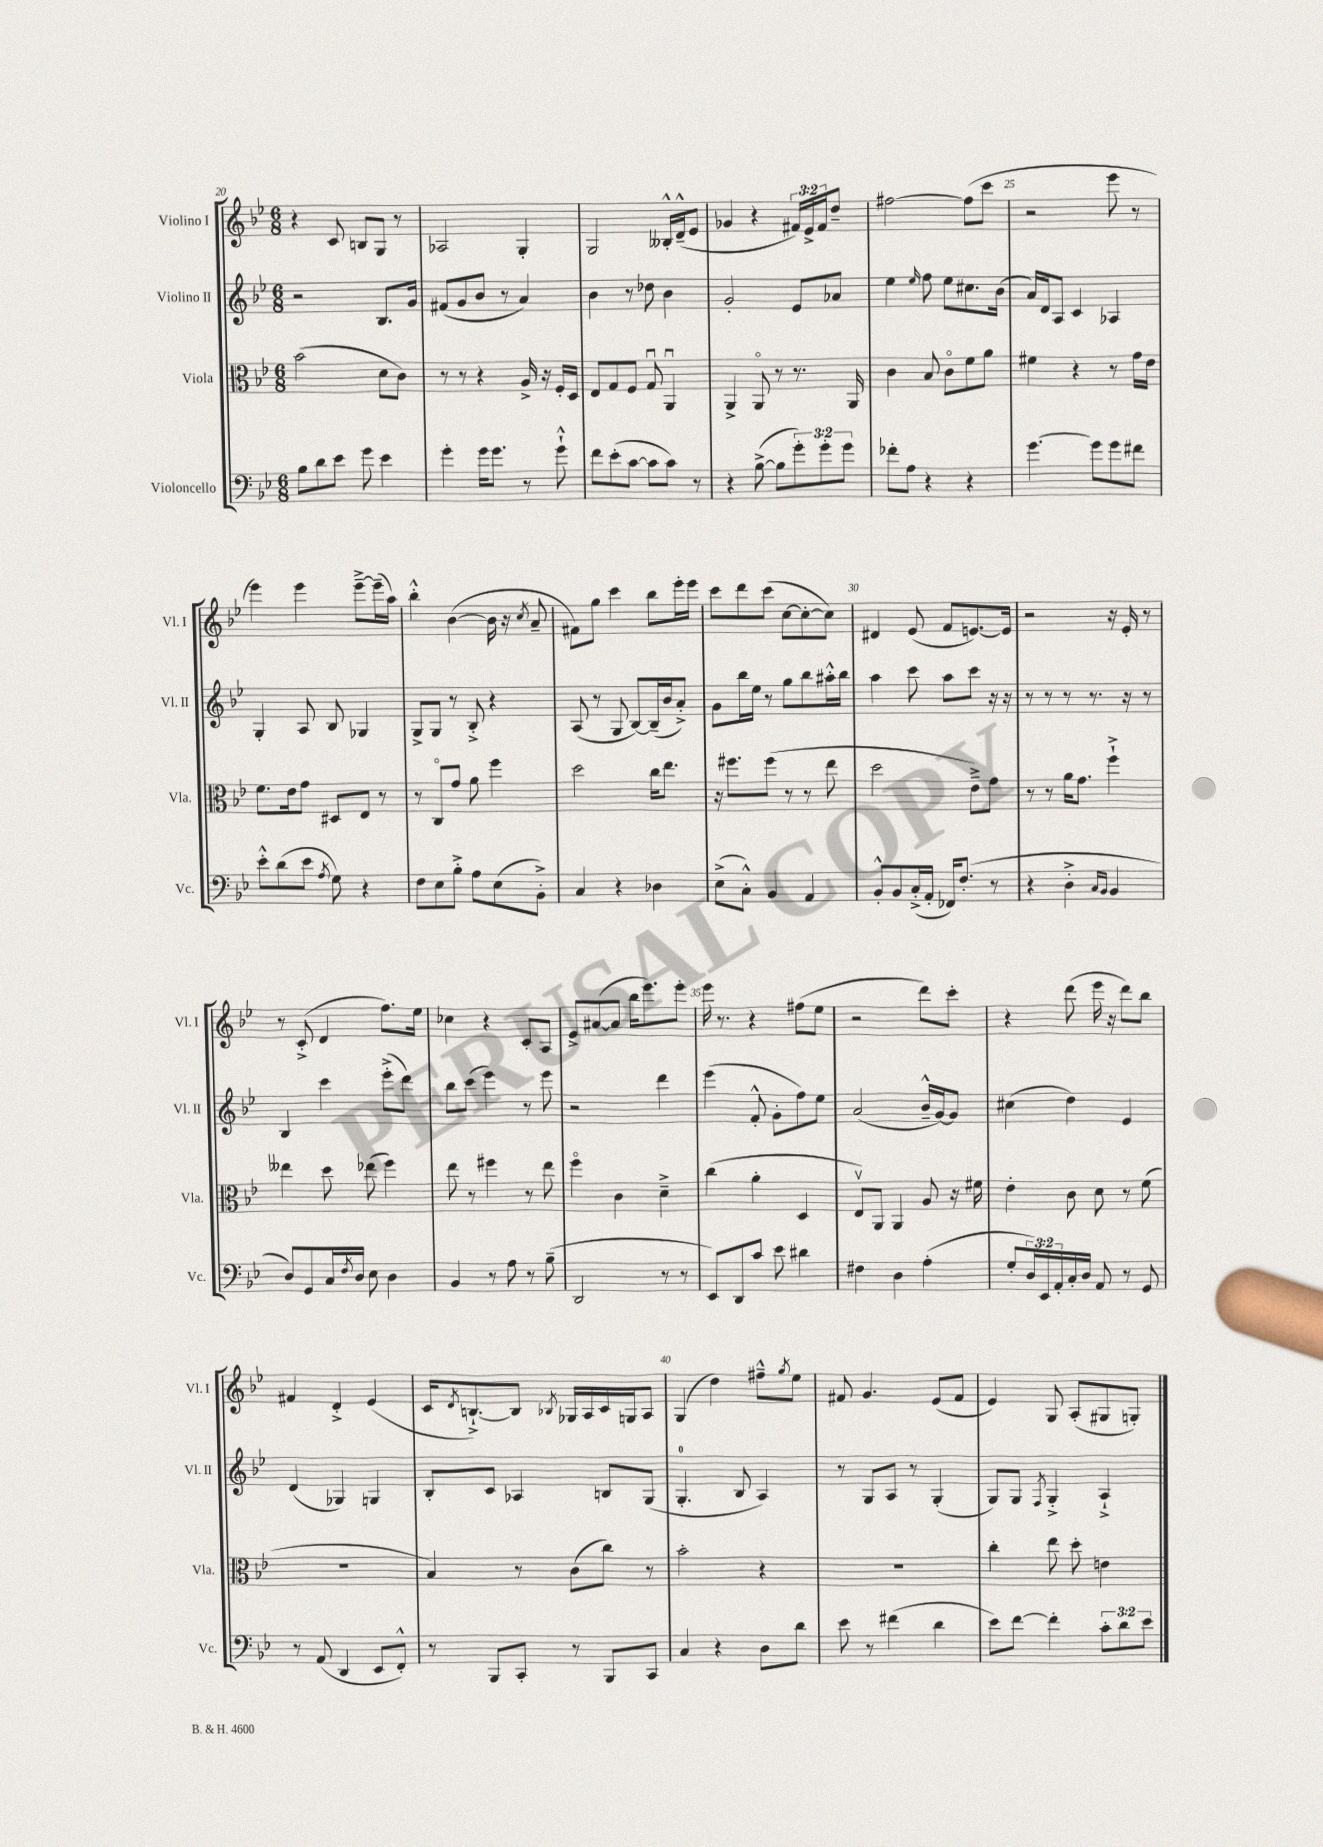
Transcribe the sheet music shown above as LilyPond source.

<<
\new StaffGroup <<
\new Staff = "s0" \with { instrumentName = "Violino I" shortInstrumentName = "Vl. I" } {
    \clef treble \key bes \major \numericTimeSignature \time 6/8 \override Staff.TupletNumber.text = #tuplet-number::calc-fraction-text
    r4 c'8 b8 g8 r8 |
    aes2 g4-. |
    g2 beses16-.-^ d'16---^( ees'8 |
    ges'4 r4 \tuplet 3/2 { fis'16) ees'16-> fis'16 } d''8-- |
    fis''2~ fis''8( c'''8 |
    r2 ees'''8 r8 |
    ees'''4) ees'''4 ees'''8~---> ees'''16--( a''16) |
    bes''4-.-^ bes'4~( bes'16 r16 \acciaccatura { c''8 } a'8-- |
    fis'8) g''8 c'''4 bes''8 ees'''16-. ees'''16 |
    c'''8 d'''8 c'''8( c''8~ c''8~-. c''8) |
    dis'4 ees'8( f'8 e'8.~) e'16 |
    r2 r16 ees'16-. r8 |
    r8 c'8-.->( d'4 f''8.) ees''16 |
    ces''4 r4 c'8-. a8 |
    ees'8-> ais'8~( ais'8 bes''16 ees'''8.) ees'''8-. |
    ees'''16 r8. r4 fis''8( ees''8 |
    r2 d'''8) c'''8-. |
    r4 d'''8( ees'''16 r16 d'''8) bes''8 |
    fis'4 d'4-.-> ees'4( |
    c'16 \acciaccatura { d'8 } b8.~-!->) b8 \acciaccatura { bes8 } ges16 a16 c'16 g16 a8 |
    g4( d''4) fis''8---^ \acciaccatura { g''8 } ees''8 |
    fis'8 g'4. ees'8( fis'8 |
    ees'4) g8 a8-.( gis8 g8-.) \bar "|." |
}
\new Staff = "s1" \with { instrumentName = "Violino II" shortInstrumentName = "Vl. II" } {
    \clef treble \key bes \major \numericTimeSignature \time 6/8
    r2 bes8. g'16 |
    fis'8( g'8 bes'8 r8 a'4) |
    bes'4 r8 des''8 bes'4 |
    g'2-. ees'8 aes'8 |
    ees''4 \grace { ees''16 } f''8 ees''8 cis''8. bes'16( |
    a'16) d'16 a8 c'4 aes4 |
    g4-. a8 bes8 ges4 |
    g8-> g8 r8 bes8-.-> r4 |
    a8( r8 g8 bes8~) bes16--( bes'16 a'8-.->) |
    g'8 bes''16 ees''16 r8 g''8 bes''8 ais''16-.-^ bes''16 |
    a''4 c'''8 a''8 c'''8 r16 r16 |
    r8 r8 r8 r8. r16 r8 |
    bes4 c'''4 ees'''8-.->( d'''8) |
    bes''8 c'''8( ees'''4) r8 ees'''8 |
    r2 d'''4 |
    ees'''4( f'8-.-^ g'8-. f''8) ees''8 |
    a'2( bes'16---^ g'16~) g'8 |
    cis''4( d''4) ees'4 |
    d'4( ges4) g4 |
    bes8-. c'8 aes4 b8 g8( |
    g4.-0-. bes8 a4) |
    r8 g8 a8 r8 g4-.( |
    g8) g8 \acciaccatura { f8 } g4-.-> a4-!-> \bar "|." |
}
\new Staff = "s2" \with { instrumentName = "Viola" shortInstrumentName = "Vla." } {
    \clef alto \key bes \major \numericTimeSignature \time 6/8
    bes'2( d'8 c'8) |
    r8 r8 r4 a16-> r16 f16-. d16 |
    ees8 g8 f8 g8\downbow a,4\downbow |
    a,4-> a,8\flageolet r8 r8. a,16 |
    c'4 bes8 c'8\flageolet f'8 a'8 |
    fis'4 r4 r8 g'16 ees'16 |
    f'8. ees'16 g'8 dis8 ees8 r8 |
    r8 c8\flageolet g'8 a'8 f''4 |
    d''2 c''16 ees''8. |
    r16 fis''8. fis''8( r8 r8 ees''8 |
    d''2 ees'8--->) g'8 |
    r8 r8 a'16 g'8. f''4-!-> |
    eeses''4 d''8 ees''8( f''4) |
    ees''8 r8 fis''4 r8 ees''8 |
    f''4\flageolet c'4 d'4---> |
    c''4( a'4-. d4 |
    ees8\upbow) a,8 a,4 a8 r16 fis'16 |
    ees'4-. c'8 d'8 r8 f'8( |
    R2. |
    bes4) r8 c'8( c''8) r8 |
    bes'2-. r4 |
    R2. |
    c''4-. ees''8 d''8-. e'4 \bar "|." |
}
\new Staff = "s3" \with { instrumentName = "Violoncello" shortInstrumentName = "Vc." } {
    \clef bass \key bes \major \numericTimeSignature \time 6/8 \override Staff.TupletNumber.text = #tuplet-number::calc-fraction-text
    bes8 d'8 ees'8 g'8 ees'4 |
    g'4-. g'16 g'8. r8 g'8-!-^ |
    f'8 ees'8-.( c'8~ c'8 c'8) r8 |
    r4 bes8~->( bes8 \tuplet 3/2 { g'8-.) g'8-. g'8 } |
    fes'8-. a8 r4 r4 |
    g'4.~ g'8 g'8 fis'8 |
    ees'8-.-^ d'8( ees'8 \acciaccatura { a8 } g8) r4 |
    f8 ees8 bes8-.-> a8 ees8( bes,8-.->) |
    c4 r4 des4 |
    ees8->( c8-.-^) bes,4 a,4 |
    bes,8-.-^ bes,8 c16-.->( a,16-. fes,16) f8.-.( r8 |
    r4 d4-.-> \grace { c16 bes,16 } bes,4 |
    d8) g,8 c16 \acciaccatura { f8 } d16 ees8 d4 |
    bes,4 r8 a8 r8 bes8--( |
    d,2 r8 r8 |
    ees,8) d,8 c'8 ees'8 dis'4 |
    fis4 d4 a4-.( |
    g8-. \tuplet 3/2 { d16) ees,16 a,16-. } c16-. d16 a,8 r8 g,8 |
    r8 a,8( d,4 ees,8 f,8-.-^) |
    r8 bes,,8 c,8-. r8 bes,,8 c,8 |
    c4 r4 d8 d'8 |
    ees'8 r8 fis'4( d'4 |
    ees'8) f'8~ f'4-. \tuplet 3/2 { c'8-. d'8 ees'8 } \bar "|." |
}
>>
>>
\layout { \context { \Score currentBarNumber = #20 \override BarNumber.break-visibility = ##(#f #t #t) barNumberVisibility = #(every-nth-bar-number-visible 5) } }
